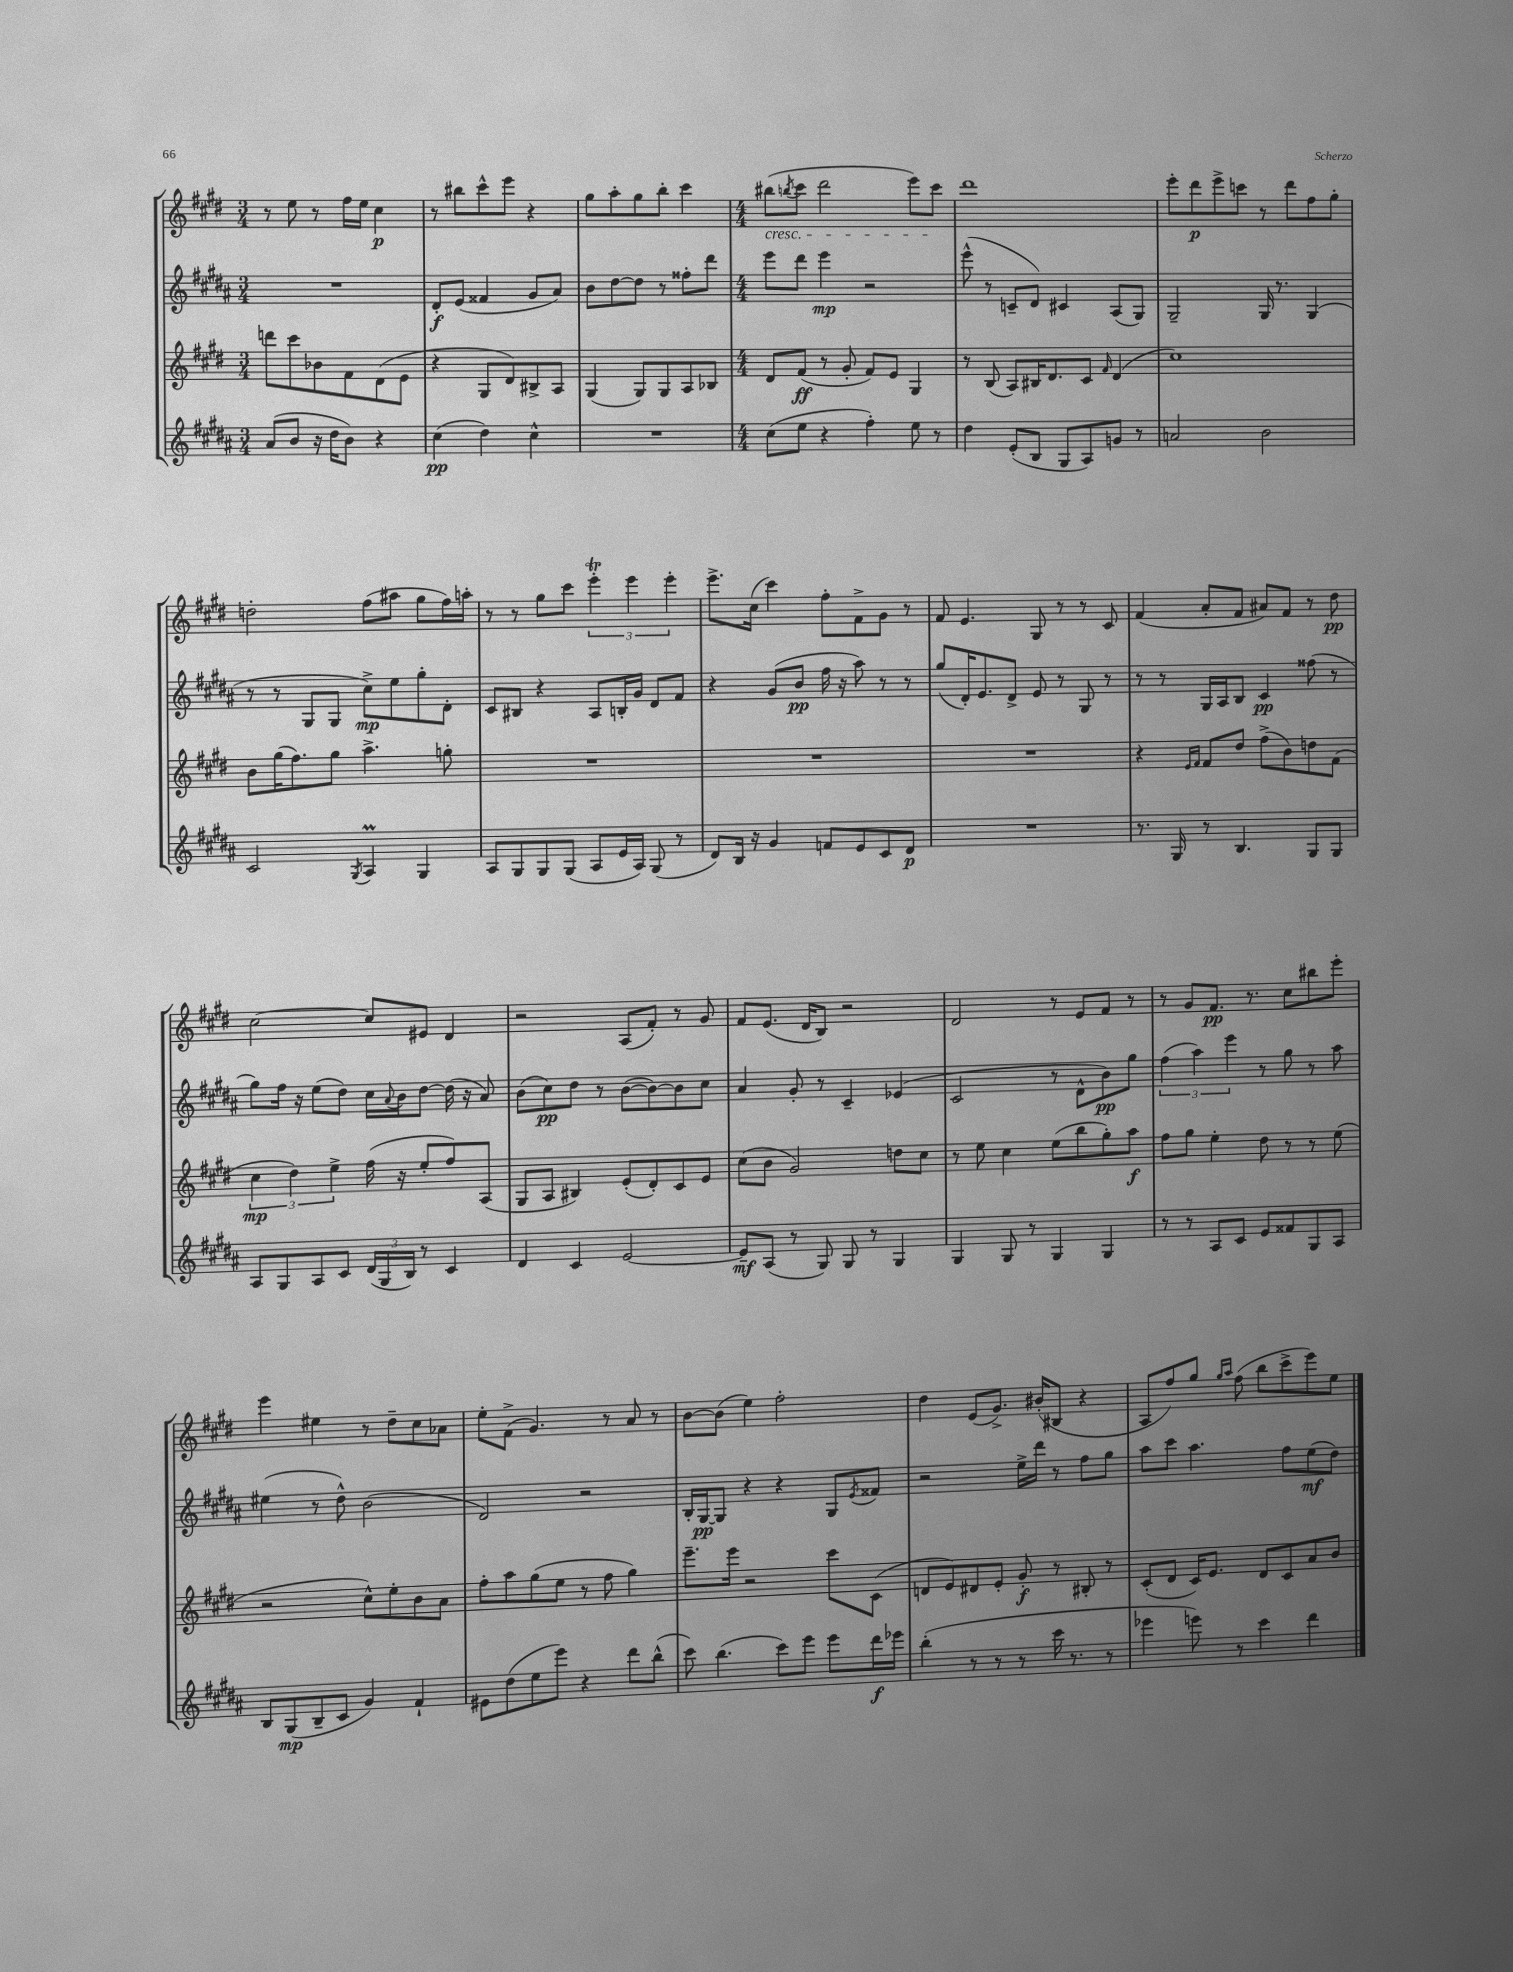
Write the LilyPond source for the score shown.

<<
\new StaffGroup <<
\new Staff = "s0" {
    \clef treble \key e \major \numericTimeSignature \time 3/4
    r8 e''8 r8 fis''16 e''16 cis''4\p |
    r8 bis''8 cis'''8-^ e'''8 r4 |
    gis''8 a''8-. gis''8 b''8-. cis'''4 |
    \numericTimeSignature \time 4/4 bis''8\cresc( \acciaccatura { b''8 } cis'''8 dis'''2 e'''8) cis'''8\! |
    dis'''1 |
    e'''8-. dis'''8\p e'''8-> c'''8 r8 dis'''8 fis''8 gis''8-. |
    d''2-. fis''8( ais''8 gis''8 fis''16) a''16-. |
    r8 r8 gis''8 cis'''8 \tuplet 3/2 { e'''4-.\trill e'''4 e'''4-. } |
    e'''8.-> cis''16( cis'''4) fis''8-. fis'8-> gis'8 r8 |
    fis'8 e'4. gis8 r8 r8 cis'8 |
    fis'4( a'8-. fis'8 ais'8) fis'8 r8 dis''8\pp |
    cis''2~ cis''8 eis'8 dis'4 |
    r2 a8( fis'8-.) r8 gis'8 |
    fis'8 e'8.( dis'16 b8) r2 |
    dis'2 r8 e'8 fis'8 r8 |
    r8 gis'8 fis'8.\pp r8. cis''8 bis''8 e'''8-. |
    e'''4 eis''4 r8 dis''8-- cis''8 aes'8 |
    e''8-. fis'8->( gis'4.) r8 a'8 r8 |
    b'8~ b'8( e''4) fis''2-. |
    dis''4 e'8( gis'8.->) bis'16-.( bis8 r4 |
    a8 fis''8) gis''8 \grace { gis''16 a''16 } fis''8( b''8 cis'''8-> e'''8) e''8 \bar "|." |
}
\new Staff = "s1" {
    \clef treble \key b \major \numericTimeSignature \time 3/4
    R2. |
    dis'8-.\f e'8( fisis'4 gis'8 ais'8) |
    b'8 dis''8~ dis''8 r8 fisis''8-. dis'''8 |
    \numericTimeSignature \time 4/4 e'''8 dis'''8 e'''4\mp r2 |
    e'''8-^( r8 c'8-- dis'8) cis'4 ais8( gis8) |
    gis2-- gis16 r8. gis4( |
    r8 r8 gis8 gis8 cis''8->\mp) e''8 gis''8-. dis'8-. |
    cis'8 bis8 r4 ais8 b16-. gis'16 dis'8 fis'8 |
    r4 gis'8( b'8\pp fis''16 r16 ais''8) r8 r8 |
    gis''8( dis'16-.) e'8. dis'8-> e'8 r8 gis8 r8 |
    r8 r8 gis16 ais16 b8 cis'4\pp fisis''8( r8 |
    gis''8) fis''16 r16 e''8( dis''8) cis''16 \appoggiatura { ais'8 } b'16 dis''8~ dis''16( r16 ais'8) |
    b'8( cis''8\pp) dis''8 r8 b'8~( b'8~) b'8 cis''8 |
    ais'4 gis'8-. r8 cis'4-- ees'4( |
    cis'2 r8 dis'8-^ b'8\pp) gis''8 |
    \tuplet 3/2 { fis''4( ais''4) e'''4 } r8 gis''8 r8 ais''8 |
    eis''4( r8 dis''8-^) b'2( |
    dis'2) r2 |
    b16-. gis16~\pp gis8 r4 r4 gis8 \acciaccatura { e'8 } fisis'8 |
    r2 e''16-> dis'''16 r8 fis''8 gis''8 |
    ais''8 cis'''8 ais''4. fis''8 e''8\mf( dis''8) \bar "|." |
}
\new Staff = "s2" {
    \clef treble \key e \major \numericTimeSignature \time 3/4
    d'''8 cis'''8 bes'8 fis'8 dis'8( e'8 |
    r4 gis8 dis'8) bis8-> a8 |
    gis4( gis8) gis8 a8 bes8 |
    \numericTimeSignature \time 4/4 dis'8 fis'8\ff( r8 gis'8-. fis'8) e'8 gis4 |
    r8 b8( a8) bis16 dis'8. cis'8 \grace { fis'16 } dis'4( |
    cis''1) |
    b'8 gis''16( fis''8.) gis''8 a''4.-> g''8-. |
    R1 |
    R1 |
    R1 |
    r4 \grace { e'16 fis'16 } fis'8 dis''8 fis''8->( b'8) d''8 fis'8( |
    \tuplet 3/2 { cis''4\mp dis''4) e''4-> } fis''16( r16 e''8-. fis''8) a8( |
    gis8 a8 bis4) e'8-.( dis'8-.) cis'8 e'8 |
    cis''8( b'8 gis'2) d''8 cis''8 |
    r8 e''8 cis''4 e''8( b''8 gis''8-.) a''8\f |
    fis''8 gis''8 e''4-. dis''8 r8 r8 e''8( |
    r2 cis''8-^) e''8-. b'8 a'8 |
    fis''8-. a''8 gis''8( e''8 r8 fis''8 gis''4) |
    e'''8.-- e'''16 r2 cis'''8 cis'8( |
    d'8 e'8) dis'8 e'8-. gis'8-.\f r8 bis8-. r8 |
    cis'8-.( dis'8 cis'16) e'8. dis'8 cis'8 a'8 b'8 \bar "|." |
}
\new Staff = "s3" {
    \clef treble \key b \major \numericTimeSignature \time 3/4
    ais'8( b'8 r16 dis''16 b'8) r4 |
    cis''4\pp( dis''4) cis''4-^ |
    R2. |
    \numericTimeSignature \time 4/4 cis''8( e''8 r4 fis''4-.) e''8 r8 |
    dis''4 e'8-.( b8 gis8 ais8) g'8 r8 |
    a'2 b'2 |
    cis'2 \acciaccatura { gis8 } ais4\prall gis4 |
    ais8 gis8 gis8 gis8( ais8 e'16 ais16) gis8( r8 |
    dis'8) b16 r16 gis'4 f'8 e'8 cis'8 dis'8\p |
    R1 |
    r8. gis16 r8 b4. gis8 gis8 |
    ais8 gis8 ais8 cis'8 \tuplet 3/2 { dis'16( gis16 b16) } r8 cis'4 |
    dis'4 cis'4 e'2~ |
    e'8--\mf ais8( r8 gis8) gis8 r8 gis4 |
    gis4 gis8 r8 gis4 gis4 |
    r8 r8 ais8 cis'8 e'8 fisis'8 gis8 ais8 |
    b8 gis8\mp( b8-- cis'8 gis'4) fis'4-! |
    eis'8 dis''8( e''8 e'''8) r4 dis'''8 b''8-^( |
    cis'''8) b''4.( cis'''8) e'''8 e'''8 dis'''16\f ees'''16 |
    b''4-.( r8 r8 r8 cis'''16 r8. r8 |
    ees'''4 e'''8) r8 cis'''4 dis'''4 \bar "|." |
}
>>
>>
\layout { \context { \Score \remove "Bar_number_engraver" } }
